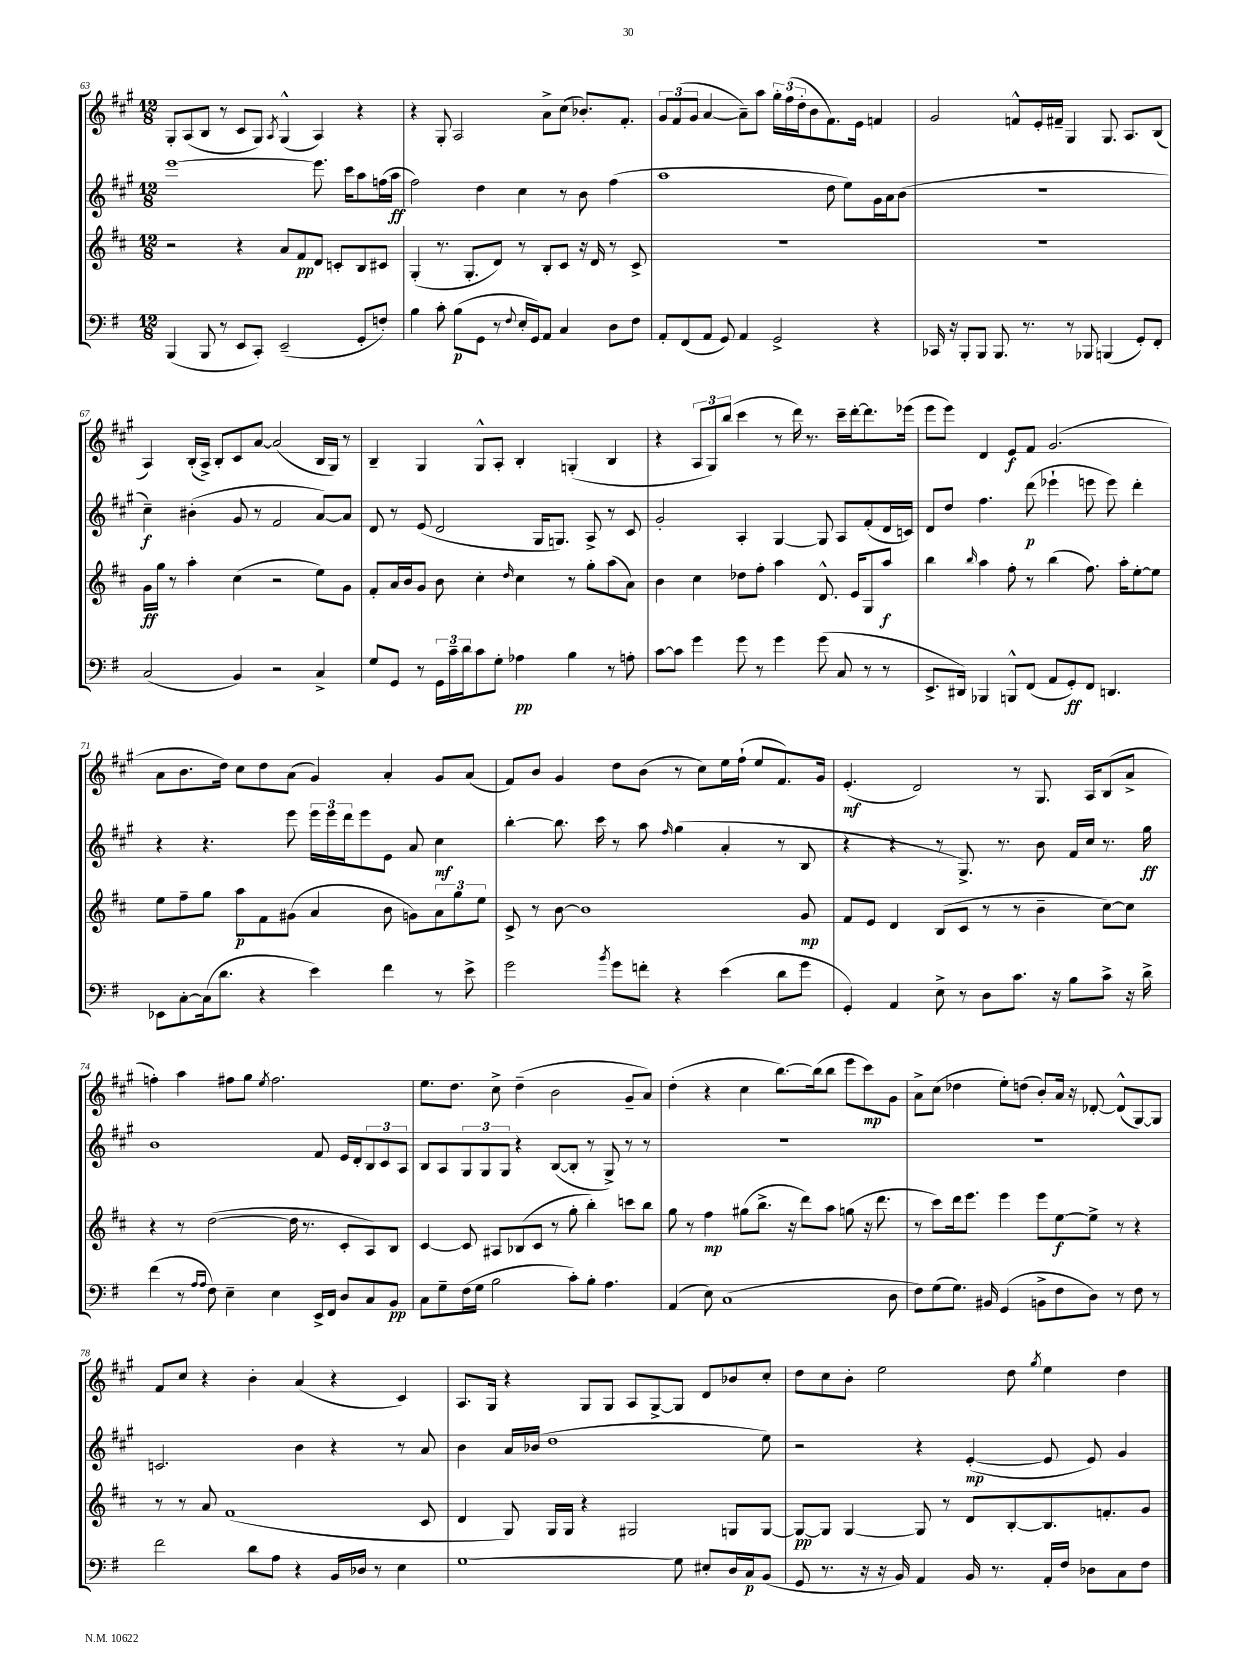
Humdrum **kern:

**kern	**kern	**kern	**kern
*staff4	*staff3	*staff2	*staff1
*clefF4	*clefG2	*clefG2	*clefG2
*k[f#]	*k[f#c#]	*k[f#c#g#]	*k[f#c#g#]
*M12/8	*M12/8	*M12/8	*M12/8
(4BBB/	2r	[1eee	8G#'/L
.	.	.	(8A/
8BBB/	.	.	8B/J
8r	.	.	8r
8EE/L	4r	.	8c#/L
8CC'/J)	.	.	8G#/J)
.	.	.	8qA/
(2EE~/	8a/L	.	(4G#^^/
.	8f#/	.	.
.	8d/J	8.eee\]	4A/)
.	8c'/L	.	.
.	.	16ccc#\LK	.
8GG'/L	8B/	8aa\	4r
8F'/J)	8c#/J	(16ff\L	.
.	.	16aa\JJ	.
=	=	=	=
4B\	(4G'/	2ff#\)	4r
8c'\	8.r	.	8G#'/
(8B\L	.	.	2A/
.	8.G'/L	.	.
8GG\J	.	4dd\	.
8r	8d/J)	.	.
8qqF#/	.	.	.
16E'/LL	8r	4cc#\	.
16GG/J)	.	.	.
8AA/J	8B'/L	.	8a^\L
4C/	8c#/J	8r	(8cc#\J
.	16r	8b\	8.b-'/L)
.	16d/	.	.
8D\L	8r	(4ff#\	.
.	.	.	8.f#'/J
8F#\J	8c#^/	.	.
=	=	=	=
8AA'/L	1.r	1aa	12g#/L
.	.	.	(12f#/
(8FF#/	.	.	.
.	.	.	12g#/J
8AA/J	.	.	[4a/
8GG/)	.	.	.
4AA/	.	.	8a~\]L)
.	.	.	8aa\J
2GG^/	.	.	24gg#'\LL
.	.	.	(24ff#\
.	.	.	24dd'\J
.	.	.	8b\
.	.	8dd\	8.f#\)
.	.	8ee\L)	.
.	.	.	16e\Jk
4r	.	16g#\L	4f/
.	.	16a\J	.
.	.	(8b\J	.
=	=	=	=
16CC-/	1.r	1.r	2g#/
16r	.	.	.
8BBB'/L	.	.	.
8BBB/J	.	.	.
8.BBB/	.	.	.
.	.	.	8f^^/L
8.r	.	.	.
.	.	.	16e'/L
.	.	.	16f#~/JJ
8r	.	.	4G#/
8BBB-/	.	.	.
(4BBB/	.	.	8.G#/
.	.	.	8.A/L
8GG'/L)	.	.	.
8FF#'/J	.	.	(8B/J
=	=	=	=
(2C/	16g\LL	4cc#~\)	4A/)
.	16gg\JJ	.	.
.	8r	.	.
.	4aa'\	(4b#'\	(16B'/LL
.	.	.	16A^/JJ)
.	.	.	8B'/L
4BB/)	(4cc#\	8g#/	8c#/
.	.	8r	[8a/J
2r	2r	2f#/	(2a/]
4C^/	8ee\L)	[8a/L)	16B/LL
.	.	.	16G#/JJ)
.	8g\J	8a/]J	8r
=	=	=	=
8G/L	8f#'/L	8d/	4B~/
8GG/J	16a/L	8r	.
.	16b/J	.	.
8r	8g/J	(8e/	4G#/
24GG\LL	8b\	2d/	.
24c~\	.	.	.
24d\J	.	.	.
8c\	4cc#'\	.	8G#^^/L
8G'\J	.	.	8A'/J
.	16qqdd/	.	.
4A-\	4cc#\	.	4B'/
.	.	16G#/LK	.
.	.	8.G/J)	.
4B\	8r	.	(4G'/
.	8gg'\L	8A^/	.
8r	(8aa\	8r	4B/
8A'\	8a\J)	8c#/	.
=	=	=	=
[8c\L	4b\	2g#'/	4r
8c\]J	.	.	.
4g\	4cc#\	.	12A/L
.	.	.	12G#/)
.	.	.	(12bb/J
8g\	8dd-\L	4A'/	4ccc#\
8r	8ff#'\J	.	.
4g\	4aa\	[4G#/	8r
.	.	.	16ddd\)
.	.	.	8.r
(8g\	8.d^^/	8G#/]	.
8C/	.	8A/L	16ccc#~\LL
.	16e/LK	.	[16ddd'\J
8r	8G/	(8f#'/	8.ddd\]
8r	8aa/J	16d/L	.
.	.	16c/JJ)	(16eee-\Jk
=	=	=	=
8.EE^/L	4bb\	8d/L	8eee\L
.	.	8dd/J	8eee\J)
16DD#/Jk)	.	.	.
.	16qqbb/	.	.
4BBB-/	4aa\	4.ff#\	4d/
8BBB^^/L	8ff#'\	.	8e/L
(8FF#/J	8r	(8ddd\	8f#/J
8AA/L	(4bb\	4eee-`\	(2.g#/
8GG'/)	.	.	.
8FF#/J	8.ff#\)	8eee\	.
4.DD/	.	8eee\)	.
.	16aa'\LK	.	.
.	[8ee'\	4ddd'\	.
.	8ee\]J	.	.
=	=	=	=
8EE-\L	8ee\L	4r	8a\L
[8C'\	8ff#~\	.	8.b\
(16C\]k	8gg\J	4.r	.
8.d\J	.	.	16dd\Jk)
.	8aa\L	.	8cc#\L
4r	8f#\	.	8dd\
.	(8g#\J	8eee\	(8a\J
4e\)	4a/	24eee\LL	4g#/)
.	.	24eee\	.
.	.	24ddd\J	.
.	.	8eee\	.
4f#\	8b\	8e\J	4a'/
.	8g\L)	8a/	.
8r	12a\	4cc#\	8g#/L
.	12gg\	.	.
8e^\	.	.	(8a/J
.	12ee\J	.	.
=	=	=	=
2g\	8c#^/	[4bb'\	8f#/L)
.	8r	.	8b/J
.	[8b\	8.bb\]	4g#/
.	1b]	.	.
.	.	16ccc#\	.
8qb/	.	.	.
8g\L	.	8r	8dd\L
8f'\J	.	8aa\	(8b\J
.	.	16qqff#/	.
4r	.	(4gg#\	8r
.	.	.	8cc#\L)
(4e\	.	4a'/	16ee\L
.	.	.	(16ff#`\JJ
.	.	.	8ee/L
8d\L	.	8r	8.f#/)
8g\J	8g/	8B/	.
.	.	.	16g#/Jk
=	=	=	=
4GG'/)	8f#/L	4r	(4.e'/
.	8e/J	.	.
4AA/	4d/	4r	.
.	.	.	2d/)
8E^\	(8B/L	8r	.
8r	8c#/J	8.G#^/)	.
8D\L	8r	.	.
.	.	8.r	.
8.c\J	8r	.	8r
.	4b~\	8b\	8.G#/
16r	.	.	.
8B\L	.	16f#/LL	.
.	.	16cc#/JJ	16A/LK
8c^\J	[8cc#\L)	8.r	(8B/
16r	8cc#\]J	.	8a^/J
16d^\	.	16gg#\	.
=	=	=	=
(4f#\	4r	1b	4ff'\)
8r	8r	.	4aa\
16qqA/LL	.	.	.
16qqA/JJ	.	.	.
8F#\)	([2dd\	.	.
4E~\	.	.	8ff#\L
.	.	.	8gg#\J
.	.	.	8qee/
4E\	.	.	2.ff#\
.	16dd\]	.	.
.	8.r	.	.
16EE^/LL	.	8f#/	.
16FF#/JJ	.	.	.
8D/L	8c#'/L	16e/LL	.
.	.	16d'/J	.
8C/	8A/)	12B/	.
.	.	12c#/	.
8BB/J	8B/J	.	.
.	.	12A/J	.
=	=	=	=
8C\L	[4c#/	8B/L	8.ee\L
8G~\	.	8A/	.
.	.	.	8.dd\J
(16F#\L	8c#/]	12G#/	.
16G\JJ	.	.	.
.	.	12G#/	.
2B\	8A#/L	.	8cc#^\
.	.	12G#/J	.
.	(8B-/	4r	(4dd~\
.	8c#/J	.	.
.	8r	([8B/L	2b\
8c'\L)	8gg'\	8B'/]J	.
8B'\J	4bb'\)	8r	.
4.A\	.	8G#^/)	.
.	8ccc\L	8r	8g#~/L
.	8bb\J	8r	8a/J)
=	=	=	=
(4AA/	8gg\	1.r	(4dd'\
.	8r	.	.
8E\)	4ff#\	.	4r
(1C	.	.	.
.	(8gg#\L	.	4cc#\
.	8.bb^\J	.	.
.	.	.	[8.bb\L)
.	16r	.	.
.	8ddd\L)	.	.
.	.	.	(16bb\]k
.	8aa\J	.	8bb\J
.	(8gg\	.	8eee\L
.	16r	.	8ccc#\)
.	8.ddd\	.	.
8D\	.	.	8g#\J
=	=	=	=
8F#\L)	8r	1.r	8a^\L
(8G\	8ccc#\L)	.	(8cc#\J
8.G\J)	16ddd\k	.	4dd-\
.	8.eee\J	.	.
16BB#/	.	.	.
(4GG/	4eee\	.	8ee'\L)
.	.	.	(8dd\J
8BB^\L	8eee\L	.	8b'/L)
8F#\	[8ee\	.	16a/Jk
.	.	.	16r
8D\J)	8ee^\]J	.	[8d-'/
8r	8r	.	(8d-^^/]L
8F#\	4r	.	[8G#/)
8r	.	.	8G#/]J
=	=	=	=
2f#\	8r	2.c/	8f#/L
.	8r	.	8cc#/J
.	8a/	.	4r
.	(1f#	.	.
8d\L	.	.	4b'\
8A\J	.	.	.
4r	.	4b\	(4a/
16BB/LL	.	4r	4r
16D-/JJ	.	.	.
8r	.	.	.
4E\	.	8r	4c#/)
.	8c#/	8a/	.
=	=	=	=
[1G	4d/	4b\	8.A/L
.	.	.	16G#/Jk
.	8G/)	16a/LL	4r
.	.	(16b-/JJ	.
.	16G/LL	1dd	.
.	16G/JJ	.	.
.	4r	.	8G#/L
.	.	.	8G#/J
.	2G#/	.	8A/L
.	.	.	[8G#^/
8G\]	.	.	8G#/]J
8E#'/L	.	.	8d/L
16D/L	8G/L	.	8b-/
16C/J	.	.	.
(8BB/J	[8G/J	8ee\)	8cc#'/J
=	=	=	=
8GG/	8G/_L	2r	8dd\L
8.r	8G/]J	.	8cc#\
.	[4G/	.	8b'\J
16r	.	.	.
16r	.	.	2ee\
16BB/)	.	.	.
4AA/	8G/]	4r	.
.	8r	.	.
16BB/	8d/L	([4e'/	.
8.r	.	.	.
.	[8B'/	.	8dd\
.	.	.	8qgg#/
16AA'/LL	8.B/]	8e/]	4ee\
16F#/JJ	.	.	.
8D-\L	.	8e/)	.
.	8.f'/	.	.
8C\	.	4g#/	4dd\
8F#\J	8g/J	.	.
==	==	==	==
*-	*-	*-	*-
